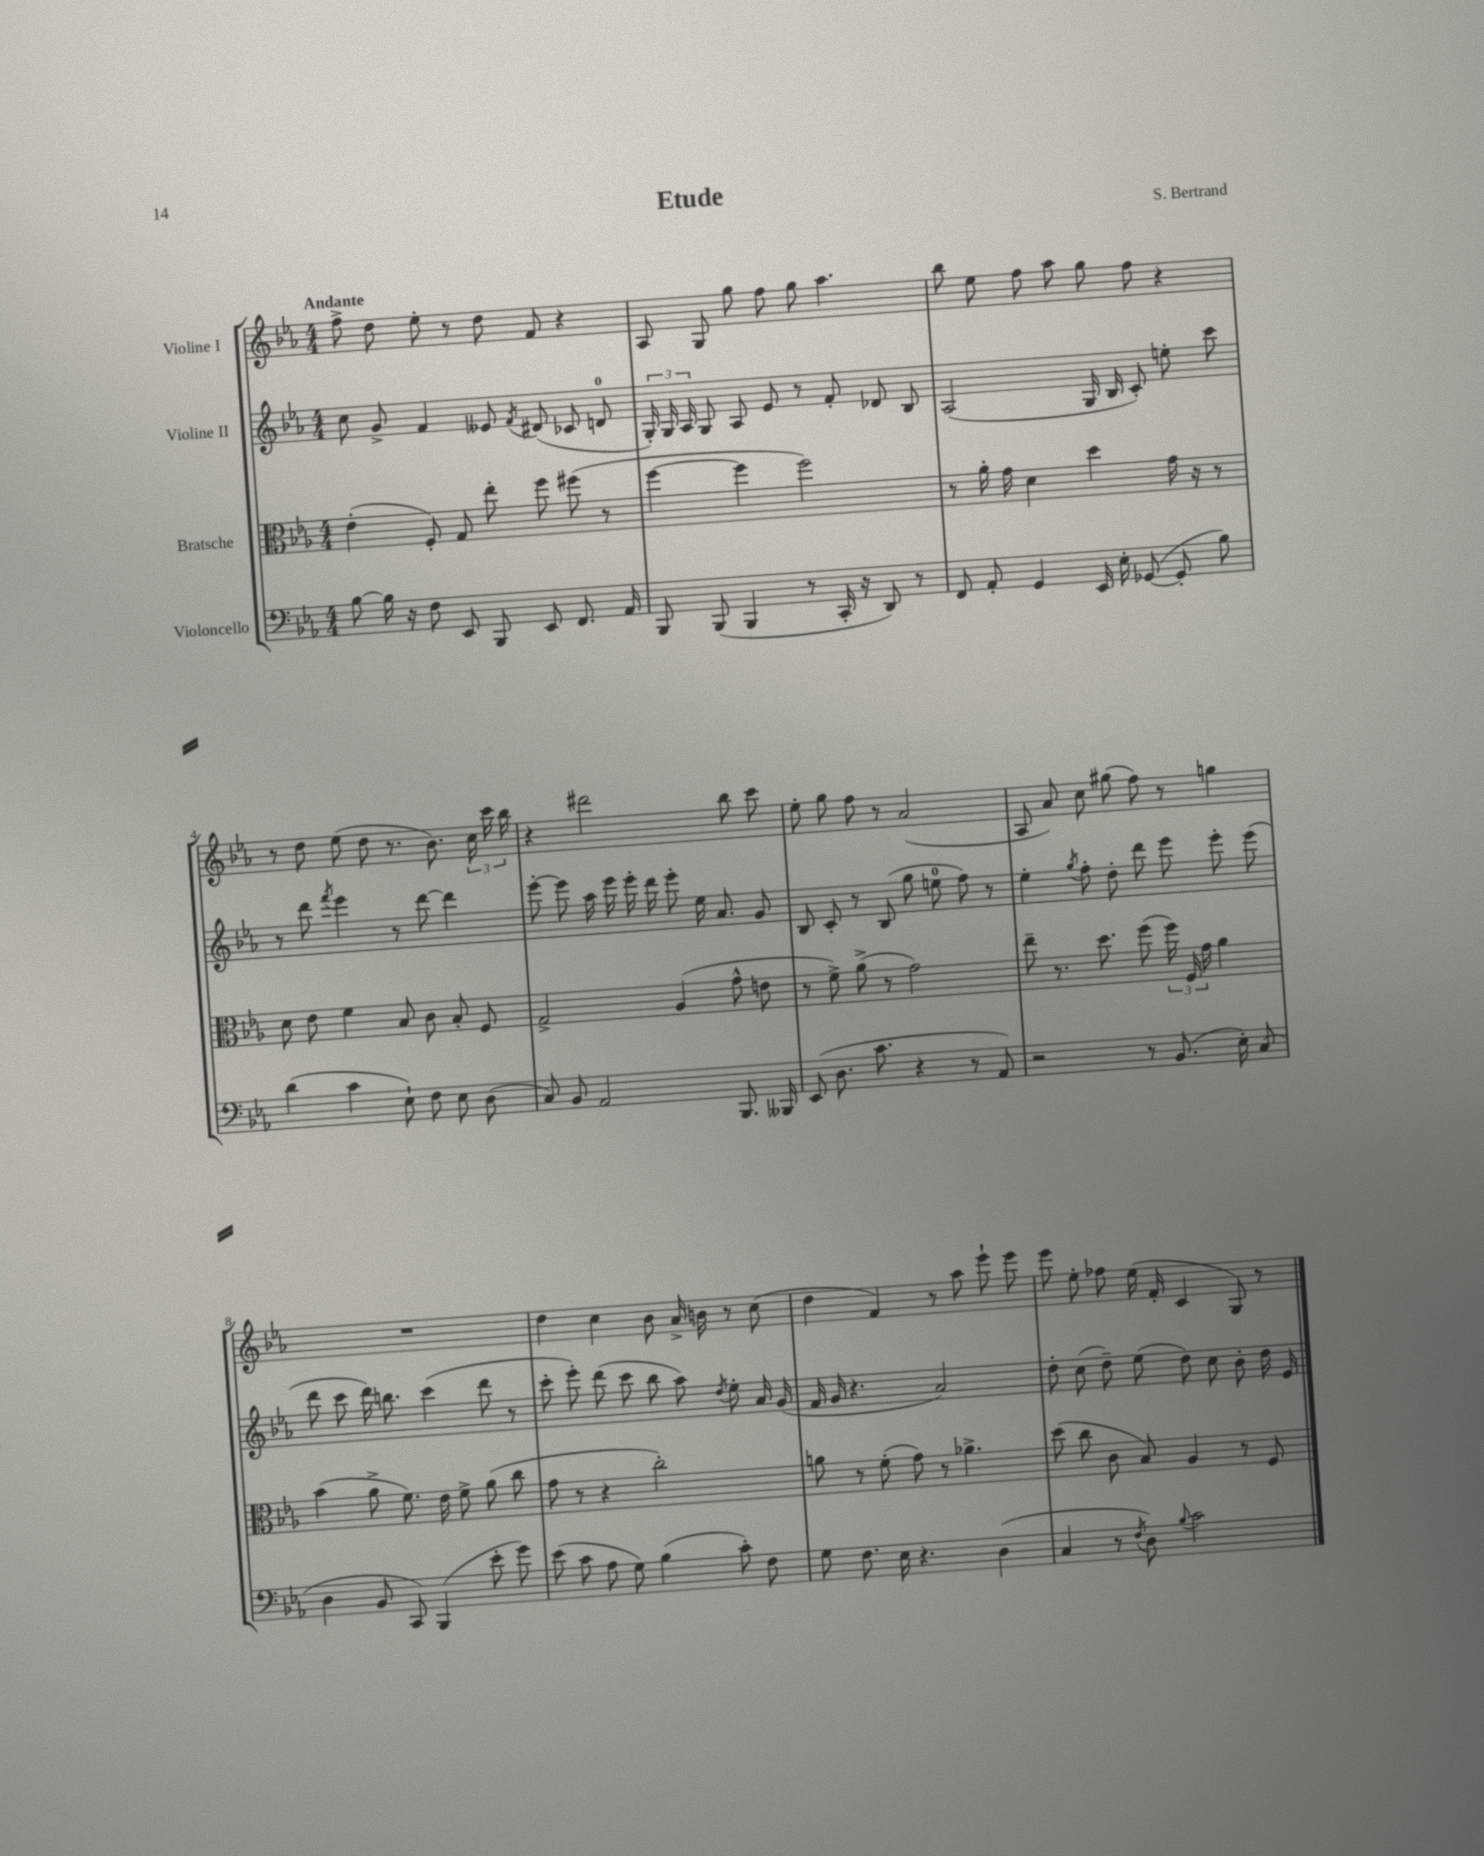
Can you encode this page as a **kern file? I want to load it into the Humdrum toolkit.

**kern	**kern	**kern	**kern
*staff4	*staff3	*staff2	*staff1
*clefF4	*clefC3	*clefG2	*clefG2
*k[b-e-a-]	*k[b-e-a-]	*k[b-e-a-]	*k[b-e-a-]
*M4/4	*M4/4	*M4/4	*M4/4
[8B-\	(4e-'\	8cc\	8ff^\
16B-\]	.	8g^/	8dd\
16r	.	.	.
8F\	8F'/)	4f/	8ee-'\
8EE-/	8G/	.	8r
8BBB-/	8ee-'\	8e--/	8dd\
.	.	8qf/	.
8EE-/	8ff\	(8d#/	8f/
8.FF/	(8ff#\	8c-/	4r
.	8r	8d/	.
16AA-/	.	.	.
=	=	=	=
8BBB-/	[4ff\	24G'/)	8A-/
.	.	24G/	.
.	.	24A-/	.
(8BBB-/	.	8G/	8G/
4BBB-/	4ff\]	8A-/	8gg\
.	.	8e-/	8ff\
8r	2ff\)	8r	8gg\
16CC'/	.	8f'/	4.aa-\
16r	.	.	.
8DD/)	.	8d-/	.
8r	.	8B-/	.
=	=	=	=
8FF/	8r	(2A-/	8bb-\
8AA-'/	16a-'\	.	8ee-\
.	16g\	.	.
4GG/	4d\	.	8ff\
.	.	.	8aa-\
16EE-/	4dd\	16G/	8gg\
16E-'\	.	16B-/	.
([8GG-/	.	8c'/)	8ff\
8GG-'/]	16g\	8ee'\	4r
.	16r	.	.
8B-\)	8r	8ccc\	.
=	=	=	=
(4d\	8d\	8r	8r
.	8e-\	8ddd\	8dd\
.	.	8qfff/	.
4c\	4f\	4eee-\	(8ee-\
.	.	.	8dd\
8E-`\)	8B-/	8r	8.r
8F\	8c\	[8ddd\	.
.	.	.	8.b-\)
8E-\	8B-'/	4ddd\]	.
(8D\	8F/	.	24cc\
.	.	.	24ccc\
.	.	.	24bb-\
=	=	=	=
8C/)	2G^/	[8eee-'\	4r
8BB-/	.	8eee-\]	.
2AA-/	.	16aa-\	2ddd#\
.	.	16eee-\	.
.	.	16eee-'\	.
.	.	16ddd\	.
.	(4A-/	8eee-'\	.
.	.	16ee-\	.
.	.	8.a-/	.
8.BBB-/	8g^^\	.	8bb-\
.	8e\	8g/	8ccc\
16BBB--/	.	.	.
=	=	=	=
(8EE-/	8r	8B-/	8ee-'\
8.D\	8f^\)	8c'/	8gg\
.	(8a-^\	8r	8ff\
8.c\	.	.	.
.	8r	(8B-/	8r
4r	2g\)	8gg\	(2a-/
.	.	8ee\	.
8r	.	8ff\)	.
8AA-/)	.	8r	.
=	=	=	=
2r	8ee-~\	4ee-'\	8A-/
.	8.r	.	8a-/)
.	.	8qgg/	.
.	.	8ff'\	8cc\
.	8.dd\	.	.
.	.	8dd'\	(8gg#\
8r	(8ff\	8ddd\	8ff\)
(8.BB-/	24ff\)	8eee-\	8r
.	24F/	.	.
.	24g\	.	.
.	4a-\	8eee-'\	4gg\
16E-'\)	.	.	.
(8C/	.	(8eee-\	.
=	=	=	=
4D\	(4b-\	8ddd\	1r
.	.	8ccc\	.
8BB-/	8a-^\	16ddd\)	.
.	.	8.bb\	.
8CC/)	8.f\)	.	.
(4BBB-/	.	(4ccc\	.
.	16e-\	.	.
.	8f^\	.	.
8e-'\	(8a-\	8ddd\	.
8g\)	8cc\	8r	.
=	=	=	=
(8e-\	8g\	8ccc'\	4dd\
8c\	8r	8eee-'\)	.
8A-\	4r	(8ddd\	4cc\
8G\)	.	8ccc\	.
(4B-\	2cc'\)	8bb-\	8b-\
.	.	8aa-\)	16a-^/
.	.	.	16b\
.	.	8qdd/	.
8c'\)	.	8ee-'\	8r
8F\	.	16a-/	(8cc\
.	.	(16g/	.
=	=	=	=
8G\	8a\	16f/	4dd\
.	.	16g/	.
8.F\	8r	4.r	.
.	(8f'\	.	4f/)
16E-\	.	.	.
4.r	8g\)	.	.
.	8r	2a-/)	8r
.	4.a-^\	.	8aa-\
(4D\	.	.	8eee-`\
.	.	.	8eee-\
=	=	=	=
4C/	(8dd\	8dd'\	8eee-\
.	8cc\	(8cc\	8ee-'\
8r	8c\	8dd~\)	8ff-\
8qF/	.	.	.
8D\)	8B-/)	(8ee-\	(16ee-\
.	.	.	16f'/
8qqB-/	.	.	.
2c\	4A-/	8dd\)	4c/
.	.	8cc\	.
.	8r	8b-'\	8G/)
.	8F/	16dd\	8r
.	.	16e-/	.
==	==	==	==
*-	*-	*-	*-
